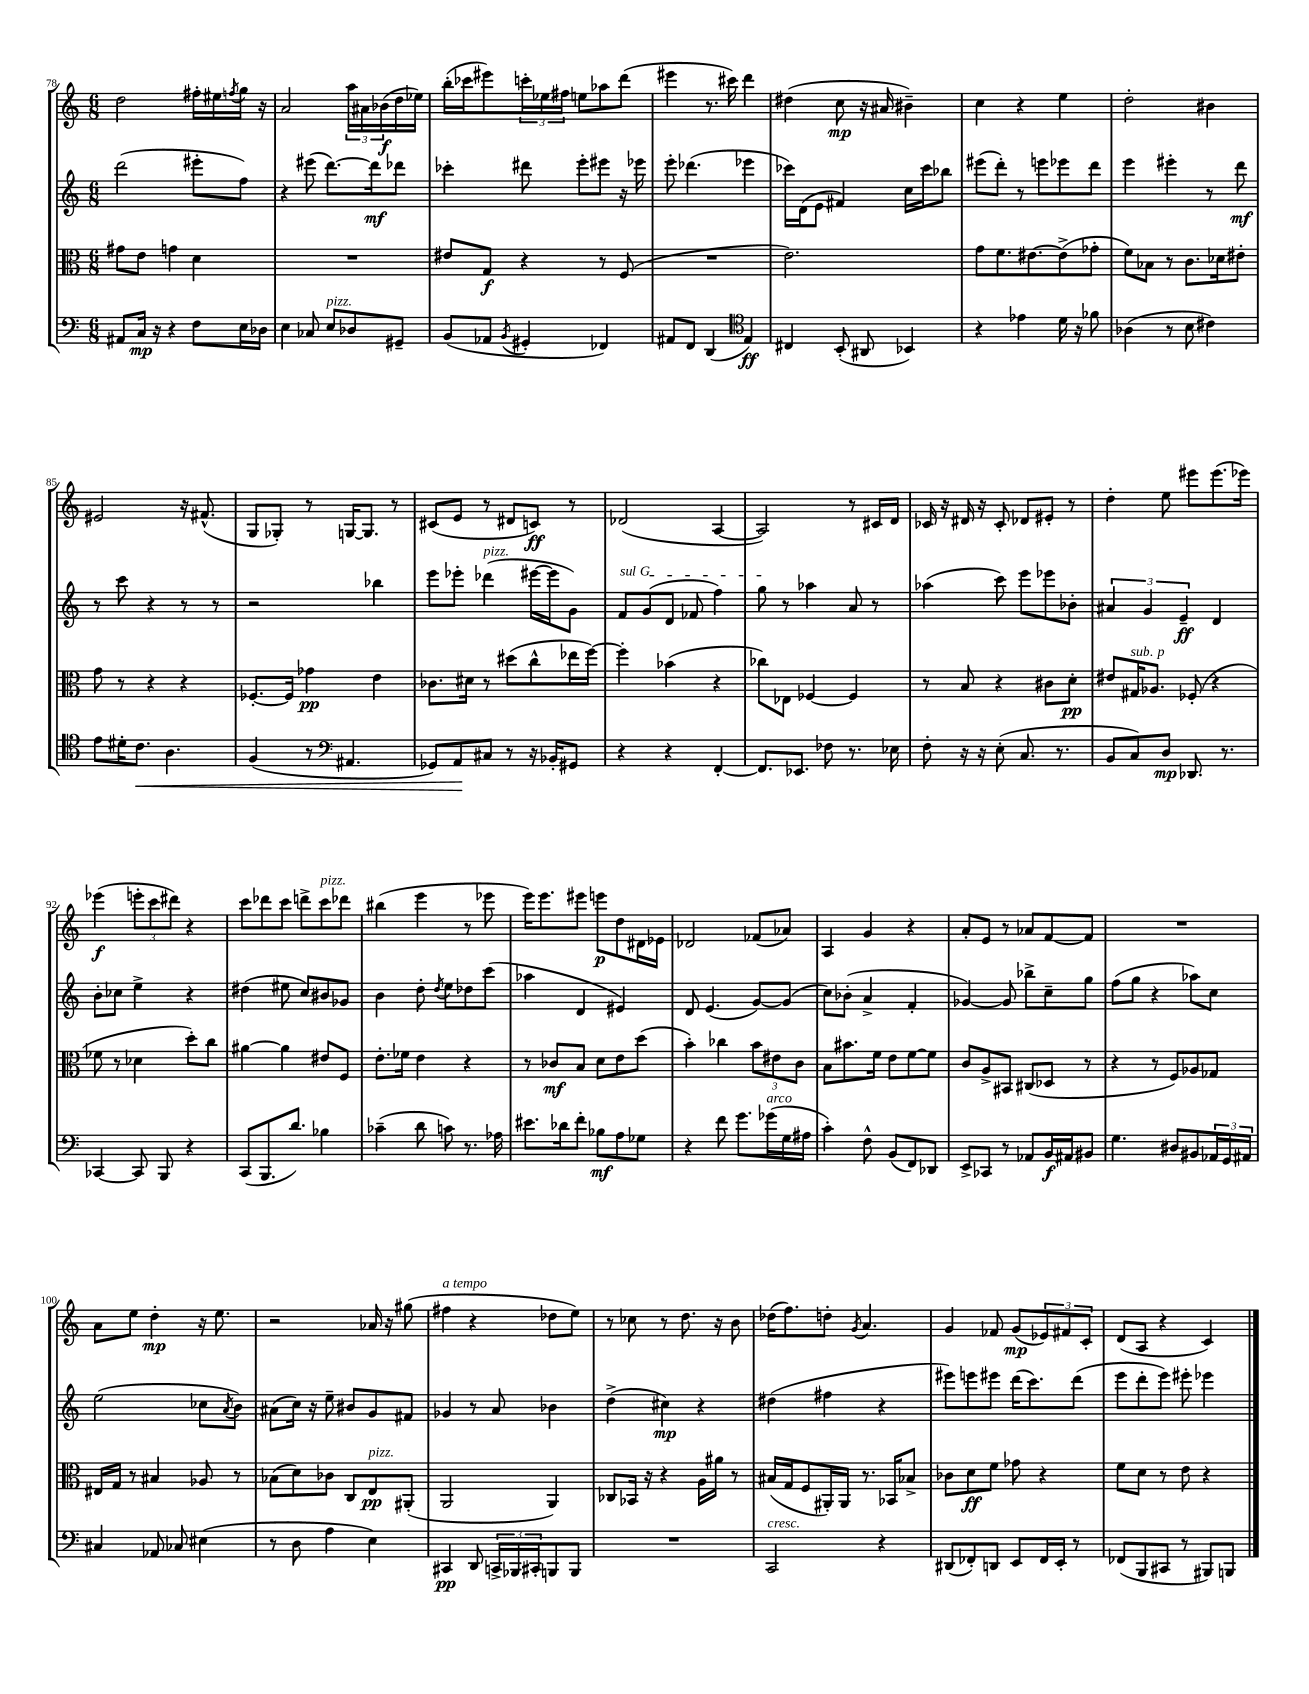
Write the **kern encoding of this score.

**kern	**kern	**kern	**kern
*staff4	*staff3	*staff2	*staff1
*clefF4	*clefC3	*clefG2	*clefG2
*k[]	*k[]	*k[]	*k[]
*M6/8	*M6/8	*M6/8	*M6/8
8AA#	8g#	(2ddd	2dd
16C	8e	.	.
16r	.	.	.
4r	4g	.	.
8F	4d	8eee#'	16ff#'
.	.	.	16ee#
.	.	.	8qff
16E	.	8ff)	16gg
16D-	.	.	16r
=	=	=	=
4E	2.r	4r	2a
8C-	.	(8eee#	.
8E	.	[8.ddd)	.
8D-	.	.	24aa
.	.	.	24a#
.	.	16ddd]	.
.	.	.	(24b-
8GG#~	.	8ddd-	16dd
.	.	.	16ee-)
=	=	=	=
(8BB	8e#	4ccc-'	(16bb'
.	.	.	16ccc-
8AA-	8G	.	8eee#)
8qBB	.	.	.
4GG#'	4r	8ddd#	24ccc'
.	.	.	24ee-
.	.	.	24ff#
.	.	8eee'	8ee
4FF-)	8r	8eee#	8aa-
.	(8F	16r	(8ddd
.	.	16eee-	.
=	=	=	=
8AA#	2.r	8eee'	4eee#
8FF	.	(4.ddd-	.
(4DD	.	.	8.r
.	.	.	16ccc#)
*clefC4	*	*	*
4E)	.	4eee-	4ddd
=	=	=	=
4C#	2.e)	16ccc-)	(4dd#
.	.	(16d	.
.	.	8e	.
(8BB'	.	4f#)	8cc
8AA#	.	.	16r
.	.	.	16a#
4BB-)	.	16cc	4b#~)
.	.	16ccc-	.
.	.	8bb-	.
=	=	=	=
4r	8g	(8eee#	4cc
.	8.f	8ddd')	.
4e-	.	8r	4r
.	[8.e#	.	.
.	.	8eee	.
16d	(8e#^]	8eee-	4ee
16r	.	.	.
8f-	8g-'	8ddd	.
=	=	=	=
(4A-	8f)	4eee	2dd'
.	8B-	.	.
8r	8r	4eee#'	.
8B	8.c	.	.
4c#)	.	8r	4b#
.	16d-	.	.
.	8e#'	8ddd	.
=	=	=	=
8e	8g	8r	2e#
16d#'	8r	8ccc	.
8.c	.	.	.
.	4r	4r	.
4.A	.	.	.
.	4r	8r	16r
.	.	.	(8.f#^^
.	.	8r	.
=	=	=	=
(4F	[8.F-'	2r	8G
.	.	.	8G-')
.	16F-]	.	.
8r	4g-	.	8r
*clefF4	*	*	*
4.AA#	.	.	[16G
.	.	.	8.G]
.	4e	4bb-	.
.	.	.	8r
=	=	=	=
8GG-)	8.c-	8eee	(8c#
8AA	.	8eee-'	8e
.	16d#	.	.
8C#	8r	(4ddd-	8r
8r	(8dd#	.	8d#
16r	8cc^^	[16eee#	8c)
16BB-'	.	16eee#]	.
8GG#	16ee-	8g)	8r
.	[16ff)	.	.
=	=	=	=
4r	4ff']	8f	(2d-
.	.	(8g	.
4r	(4b-	8d	.
.	.	8f-	.
[4FF'	4r	4ff)	[4A
=	=	=	=
8.FF]	8cc-)	8gg	2A])
.	8E-	8r	.
8.EE-	.	.	.
.	[4F-	4aa-	.
8F-	.	.	.
8.r	4F-]	8a	8r
.	.	8r	16c#
16E-	.	.	16d
=	=	=	=
8F'	8r	(4aa-	16c-
.	.	.	16r
16r	8B	.	16d#
16r	.	.	16r
(8E'	4r	8ccc)	8c-'
8.C	.	8eee	8d-
.	8c#	8eee-	8e#'
8.r	.	.	.
.	8d'	8b-'	8r
=	=	=	=
8BB	8e#	6a#	4dd'
8C)	16G#	.	.
.	.	6g	.
.	8.A-	.	.
8D	.	.	8ee
.	.	6e~	.
8.DD-	(8F-'	.	8eee#
.	4r	4d	(8.eee#
8.r	.	.	.
.	.	.	16eee-)
=	=	=	=
[4CC-	8f-	8b'	(4eee-
.	8r	8cc-	.
8CC-]	4d-	4ee^	12eee'
.	.	.	12ccc
8BBB	.	.	.
.	.	.	12ddd#)
4r	8dd')	4r	4r
.	8cc	.	.
=	=	=	=
(8CC	[4a#	(4dd#	8ccc
8.BBB	.	.	8ddd-
.	4a#]	8ee#	8ccc
8.d)	.	.	.
.	.	8cc)	8ddd^
4B-	8e#	8b#	8ccc
.	8F	8g-	8ddd-
=	=	=	=
(4c-~	8.e'	4b	(4bb#
.	16f-	.	.
8d	4e	8dd'	4eee
.	.	8qdd	.
8c)	.	8ee	.
8.r	4r	8dd-	8r
.	.	(8ccc	8eee-
16A-	.	.	.
=	=	=	=
8.e#	8r	4aa-	16eee)
.	.	.	8.eee
.	8c-	.	.
16d-	.	.	.
8f'	8B	4d	8eee#
8B-	8d	.	8eee
8A	8e	4e#)	8dd
8G-	(8dd	.	16d#
.	.	.	16e-
=	=	=	=
4r	4b')	8d	2d-
.	.	(4.e	.
8f	4cc-	.	.
8.g	.	.	.
.	12b	[8g)	(8f-
(16g-	.	.	.
.	12e#	.	.
16G	.	(8g]	8a-)
.	12c	.	.
16A#	.	.	.
=	=	=	=
4c')	8B	8cc)	4A
.	8.b#	(8b-'	.
8F^^	.	4a^	4g
.	16f	.	.
(8BB	8e	.	.
8FF)	[8f	4f'	4r
8DD-	8f]	.	.
=	=	=	=
8EE^	8c	[4g-)	8a'
8CC-	8A^	.	8e
8r	8BB#	8g-]	8r
8AA-	(8C#	8bb-^	8a-
16BB	8D-	8cc~	[8f
16AA#	.	.	.
8BB#	8r	8gg	8f]
=	=	=	=
4.G	4r	(8ff	2.r
.	.	8gg	.
.	8r	4r	.
8D#	8F)	.	.
8BB#	8A-	8aa-)	.
24AA-	8G-	8cc	.
24GG	.	.	.
24AA#	.	.	.
=	=	=	=
4C#	16E#	(2ee	8a
.	16G	.	.
.	8r	.	8ee
8AA-	4B#	.	4dd'
8C-	.	.	.
(4E#	8A-	8cc-	16r
.	.	.	8.ee
.	.	8qa	.
.	8r	8b)	.
=	=	=	=
8r	(8B-	(8a#	2r
8D	8d)	16cc)	.
.	.	16r	.
4A	8c-	8ee~	.
.	8C	8b#	.
4E)	8E	8g	16a-
.	.	.	16r
.	(8AA#'	8f#	(8gg#
=	=	=	=
4CC#	2AA	4g-	4ff#
8DD	.	8r	4r
24CC^	.	8a	.
24BBB-	.	.	.
24CC#'	.	.	.
8BBB	4AA)	4b-	8dd-
8BBB	.	.	8ee)
=	=	=	=
2.r	8C-	(4dd^	8r
.	16BB-	.	8cc-
.	16r	.	.
.	4r	4cc#)	8r
.	.	.	8.dd
.	16A	4r	.
.	16a#	.	16r
.	8r	.	8b
=	=	=	=
2CC	(16B#	(4dd#	(16dd-
.	16G	.	8.ff)
.	8F	.	.
.	16AA#')	4ff#	8dd'
.	16AA#	.	.
.	.	.	8qg
.	8.r	.	4.a
4r	.	4r	.
.	16BB-	.	.
.	8B-^	.	.
=	=	=	=
(8DD#	8c-	8eee#)	4g
8FF-')	8d	8eee	.
8DD	8f	8eee#	8f-
8EE	8g-	(16ddd	(8g
.	.	8.ccc)	.
16FF-	4r	.	12e-)
16EE'	.	.	.
.	.	.	12f#
8r	.	(8ddd	.
.	.	.	12c'
=	=	=	=
(8FF-	8f	8eee	(8d
8BBB	8d	8ddd'	8A
8CC#	8r	8eee)	4r
8r	8e	8eee#'	.
8BBB#)	4r	4eee-	4c)
8BBB	.	.	.
==	==	==	==
*-	*-	*-	*-
